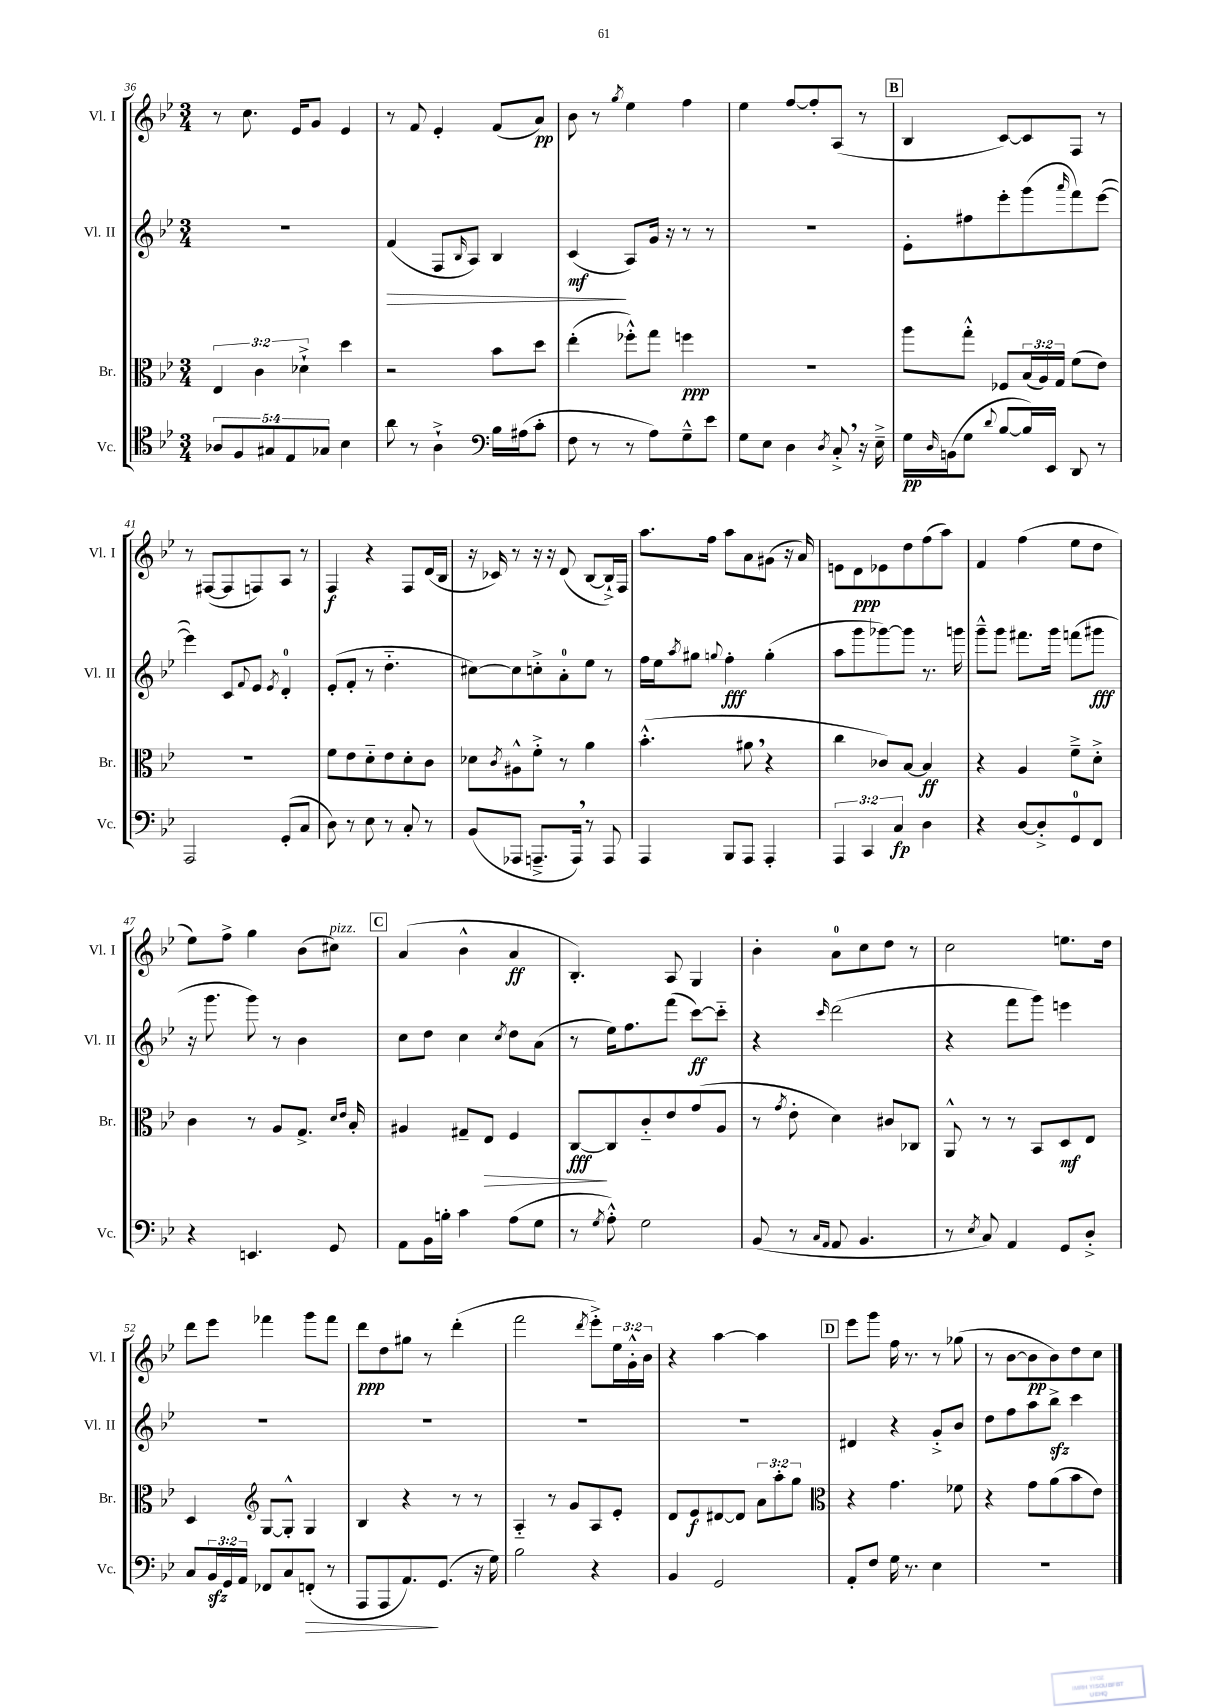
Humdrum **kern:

**kern	**dynam	**kern	**dynam	**kern	**dynam	**kern	**dynam
*part4	*part4	*part3	*part3	*part2	*part2	*part1	*part1
*staff4	*staff4	*staff3	*staff3	*staff2	*staff2	*staff1	*staff1
*I"Vc.	*	*I"Br.	*	*I"Vl. II	*	*I"Vl. I	*
*I'Vc.	*	*I'Br.	*	*I'Vl. II	*	*I'Vl. I	*
*clefC4	*	*clefC3	*	*clefG2	*	*clefG2	*
*k[b-e-]	*	*k[b-e-]	*	*k[b-e-]	*	*k[b-e-]	*
*M3/4	*	*M3/4	*	*M3/4	*	*M3/4	*
=36	=36	=36	=36	=36	=36	=36	=36
10A-X/L	.	6E-/	.	2.r	.	8r	.
10F/	.	.	.	.	.	.	.
.	.	.	.	.	.	8.cc\	.
.	.	6c\	.	.	.	.	.
10G#X/	.	.	.	.	.	.	.
10E-/	.	.	.	.	.	.	.
.	.	.	.	.	.	16e-/KL	.
.	.	6d-X`^\	.	.	.	.	.
.	.	.	.	.	.	8g/J	.
10G-X/J	.	.	.	.	.	.	.
4B-\	.	4dd\	.	.	.	4e-/	.
=37	=37	=37	=37	=37	=37	=37	=37
!	!	!	!	!	!LO:HP:b	!	!
8a\	.	2r	.	(4f/	>	8r	.
8r	.	.	.	.	.	8f/	.
4A`^\	.	.	.	8F/L	.	4e-'/	.
.	.	.	.	16qqB-/	.	.	.
.	.	.	.	8A/J)	.	.	.
*clefF4	*	*	*	*	*	*	*
16B-\LL	.	8b-\L	.	4B-/	.	(8f/L	.
(16A#X\J	.	.	.	.	.	.	.
8c'\J	.	8dd\J	.	.	.	8a/J)	pp
=38	=38	=38	=38	=38	=38	=38	=38
8F\	.	(4ee-'\	.	(4c/	mf	8b-\	.
8r	.	.	.	.	.	8r	.
.	.	.	.	.	.	8qgg/	.
8r	.	8ff-X'^^\L)	.	8A/L)	]	4ee-\	.
8A\L)	.	8gg\J	.	16g/Jk	.	.	.
.	.	.	.	16r	.	.	.
8G~^^\	.	4ffn\	ppp	8r	.	4ff\	.
8e-\J	.	.	.	8r	.	.	.
=39	=39	=39	=39	=39	=39	=39	=39
8G\L	.	2.r	.	2.r	.	4ee-\	.
8E-\J	.	.	.	.	.	.	.
4D\	.	.	.	.	.	[8ff/L	.
.	.	.	.	.	.	8ff'/]	.
8qD/	.	.	.	.	.	.	.
8C'^,/	.	.	.	.	.	(8A/J	.
16r	.	.	.	.	.	8r	.
16E-~^\	.	.	.	.	.	.	.
!!LO:REH:place=s1:t=B
=40	=40	=40	=40	=40	=40	=40	=40
16G\LL	pp	8aa\L	.	8e-'\L	.	4B-/	.
16qqD/	.	.	.	.	.	.	.
(16BBn\J	.	.	.	.	.	.	.
8G\J	.	8gg'^^\J	.	8ff#X\	.	.	.
8qqd/	.	.	.	.	.	.	.
[8B-/L	.	8F-X/L	.	8eee-'\	.	[8c/L)	.
16B-/L])	.	(24B-/L	.	(8ggg\	.	8c/]	.
.	.	24A/)	.	.	.	.	.
16EE-/JJ	.	.	.	.	.	.	.
.	.	24G/JJ	.	.	.	.	.
.	.	.	.	16qqaaa/	.	.	.
8DD/	.	(8f\L	.	8fff\)	.	8F/J	.
8r	.	8e-\J)	.	([8eee-\J	.	8r	.
!!LO:LB:g=z
=41	=41	=41	=41	=41	=41	=41	=41
2AAA/	.	2.r	.	4eee-\])	.	8r	.
.	.	.	.	.	.	([8F#X/L	.
.	.	.	.	8c/L	.	8F#/]	.
.	.	.	.	8qqf/	.	.	.
.	.	.	.	8e-/J	.	8Fn/)	.
.	.	.	.	8qe-/	.	.	.
(8GG'/L	.	.	.	4d'/	.	8A/J	.
8C/J	.	.	.	.	.	8r	.
=42	=42	=42	=42	=42	=42	=42	=42
8D\)	.	8f\L	.	(8e-'/L	.	4F/	f
8r	.	8e-\	.	8f'/J	.	.	.
8E-\	.	8d\	.	8r	.	4r	.
8r	.	8e-\	.	4.dd\	.	.	.
8C'/	.	8d'\	.	.	.	8F/L	.
8r	.	8c\J	.	.	.	(16d/L	.
.	.	.	.	.	.	16B-/JJ	.
=43	=43	=43	=43	=43	=43	=43	=43
(8BB-/L	.	8d-X\L	.	[8cc#X\L)	.	16r	.
.	.	.	.	.	.	16c-X/)	.
.	.	8qc/	.	.	.	.	.
8AAA-X/J	.	8A#X^^\	.	8cc#\]	.	8r	.
8.AAAn~^/L	.	8f'^\J	.	8ccn'^\	.	16r	.
.	.	.	.	.	.	16r	.
.	.	8r	.	8a'\	.	(8d/	.
16AAA,/Jk)	.	.	.	.	.	.	.
8r	.	4a\	.	8ee-\J	.	[8B-/L	.
8AAA/	.	.	.	8r	.	16B-`^/L])	.
.	.	.	.	.	.	16F/JJ	.
=44	=44	=44	=44	=44	=44	=44	=44
4AAA/	.	(4.b-'^^\	.	16ff\LL	.	8.aa\L	.
.	.	.	.	16ee-\J	.	.	.
.	.	.	.	8qaa/	.	.	.
.	.	.	.	8gg#X\J	.	.	.
.	.	.	.	.	.	16ff\Jk	.
.	.	.	.	8qqggn/	.	.	.
8BBB-/L	.	.	.	4ff'\	fff	8aa\L	.
8AAA/J	.	8a#X,\	.	.	.	8a\	.
4AAA'/	.	4r	.	(4gg'\	.	(8g#X\J	.
.	.	.	.	.	.	16r	.
.	.	.	.	.	.	16a/)	.
=45	=45	=45	=45	=45	=45	=45	=45
6AAA/	.	4cc\	.	8aa\L	.	8en\L	.
.	.	.	.	8ggg\	.	8d\	ppp
6CC/	.	.	.	.	.	.	.
.	.	8c-X/L)	.	[8ggg-X\)	.	8e-X\	.
6C/	fp	.	.	.	.	.	.
.	.	[8B-/J	.	8ggg-\J]	.	8dd\	.
4D\	.	4B-/]	ff	8.r	.	(8ff\	.
.	.	.	.	.	.	8aa\J)	.
.	.	.	.	16gggn\	.	.	.
=46	=46	=46	=46	=46	=46	=46	=46
4r	.	4r	.	8ggg~^^\L	.	4f/	.
.	.	.	.	8ggg\J	.	.	.
[8D/L	.	4A/	.	8.fff#X\L	.	(4ff\	.
8D'^/]	.	.	.	.	.	.	.
.	.	.	.	16ggg\Jk	.	.	.
8GG/	.	8f~^\L	.	(8fffn\L	.	8ee-\L	.
8FF/J	.	8d'^\J	.	8ggg#X\J	fff	8dd\J	.
!!LO:LB:g=z
=47	=47	=47	=47	=47	=47	=47	=47
4r	.	4c\	.	16r	.	8ee-\L)	.
.	.	.	.	8.ggg\	.	.	.
.	.	.	.	.	.	8ff^\J	.
4.EEn/	.	8r	.	8ggg\)	.	4gg\	.
.	.	8A/L	.	8r	.	.	.
.	.	8.G^/J	.	4b-\	.	(8b-\L	.
!	!	!	!	!	!	!LO:TX:a:i:t=pizz.	!
8GG/	.	.	.	.	.	8cc#X\J)	.
.	.	16qqd/LL	.	.	.	.	.
.	.	16qqe-/JJ	.	.	.	.	.
.	.	16B-'/	.	.	.	.	.
!!LO:REH:place=s1:t=C
=48	=48	=48	=48	=48	=48	=48	=48
8AA\L	.	4A#X/	.	8cc\L	.	(4a/	.
16BB-\L	.	.	.	8dd\J	.	.	.
16Bn'\JJ	.	.	.	.	.	.	.
4c\	.	8G#X~/L	.	4cc\	.	4b-^^\	.
!	!	!	!LO:HP:b	!	!	!	!
.	.	8E-/J	>	.	.	.	.
.	.	.	.	8qcc/	.	.	.
(8A\L	.	4F/	.	8dd\L	.	4a/	ff
8G\J	.	.	.	(8a\J	.	.	.
=49	=49	=49	=49	=49	=49	=49	=49
8r	.	[8C/L	fff	8r	.	4.B-'/)	.
8qG/	.	.	.	.	.	.	.
8A'^^\)	.	8C/]	]	16ee-\KL)	.	.	.
.	.	.	.	8.ff\	.	.	.
2G\	.	8c/	.	.	.	.	.
.	.	8e-/	.	(8fff\J	.	8A/	.
.	.	(8g/	.	[8ccc\L)	ff	4G/	.
.	.	8A/J	.	8ccc\J]	.	.	.
=50	=50	=50	=50	=50	=50	=50	=50
(8BB-/	.	8r	.	4r	.	4b-'\	.
.	.	8qg/	.	.	.	.	.
8r	.	8e-'\	.	.	.	.	.
16qqC/LL	.	.	.	.	.	.	.
16qqAA/JJ	.	.	.	16qqccc/	.	.	.
8AA/	.	4d\)	.	(2ddd\	.	8a\L	.
4.BB-/	.	.	.	.	.	8cc\	.
.	.	8c#X/L	.	.	.	8dd\J	.
.	.	8C-X/J	.	.	.	8r	.
=51	=51	=51	=51	=51	=51	=51	=51
8r	.	8AA^^/	.	4r	.	2cc\	.
8qE-/	.	.	.	.	.	.	.
8C/)	.	8r	.	.	.	.	.
4AA/	.	8r	.	8fff\L	.	.	.
.	.	8BB-/L	.	8ggg\J)	.	.	.
8GG/L	.	8D/	mf	4eeen\	.	8.een\L	.
8D'^/J	.	8E-/J	.	.	.	.	.
.	.	.	.	.	.	16dd\Jk	.
!!LO:LB:g=z
=52	=52	=52	=52	=52	=52	=52	=52
8C/L	.	4D/	.	2.r	.	8ddd\L	.
24BB-zz/L	.	.	.	.	.	8eee-\J	.
24GG/	.	.	.	.	.	.	.
24AA/JJ	.	.	.	.	.	.	.
*	*	*clefG2	*	*	*	*	*
8FF-X/L	.	[8G/L	.	.	.	4fff-X\	.
8C/	.	8G'^^/J]	.	.	.	.	.
!	!LO:HP:b	!	!	!	!	!	!
(8FFn'/J	>	4G/	.	.	.	8ggg\L	.
8r	.	.	.	.	.	8fff-\J	.
=53	=53	=53	=53	=53	=53	=53	=53
8AAA/L	.	4B-/	.	2.r	.	8ddd\L	ppp
8AAA/	.	.	.	.	.	8dd\	.
8.AA/)	.	4r	.	.	.	8gg#X\J	.
.	.	.	.	.	.	8r	.
(8.GG/J	]	.	.	.	.	.	.
.	.	8r	.	.	.	(4ddd'\	.
16r	.	8r	.	.	.	.	.
16G\)	.	.	.	.	.	.	.
=54	=54	=54	=54	=54	=54	=54	=54
2B-\	.	4A/	.	2.r	.	2fff\	.
.	.	8r	.	.	.	.	.
.	.	8g/L	.	.	.	.	.
.	.	.	.	.	.	8qddd/	.
4r	.	8A/	.	.	.	8eee-'^\L)	.
.	.	8e-'/J	.	.	.	24ee-\L	.
.	.	.	.	.	.	24g'^^\	.
.	.	.	.	.	.	24b-\JJ	.
=55	=55	=55	=55	=55	=55	=55	=55
4BB-/	.	8d/L	.	2.r	.	4r	.
.	.	8e-/	f	.	.	.	.
2GG/	.	[8d#X/	.	.	.	[4aa\	.
.	.	8d#/J]	.	.	.	.	.
.	.	12a\L	.	.	.	4aa\]	.
.	.	12aa'\	.	.	.	.	.
.	.	12gg\J	.	.	.	.	.
!!LO:REH:place=s1:t=D
=56	=56	=56	=56	=56	=56	=56	=56
*	*	*clefC3	*	*	*	*	*
8AA'/L	.	4r	.	4d#X/	.	8eee-\L	.
8F/J	.	.	.	.	.	8ggg\J	.
16G\	.	4.g\	.	4r	.	16ff\	.
8.r	.	.	.	.	.	8.r	.
4E-\	.	.	.	8g'^/L	.	8r	.
.	.	8f-X\	.	8b-/J	.	(8gg-X\	.
=57	=57	=57	=57	=57	=57	=57	=57
2.r	.	4r	.	8dd\L	.	8r	.
.	.	.	.	8ff\	.	[8b-\L	.
.	.	8g\L	.	8aa\	.	8b-\]	pp
.	.	(8a\	.	8bb-zz^\J	.	8b-\)	.
.	.	8b-\	.	4ccc\	.	8dd\	.
.	.	8e-\J)	.	.	.	8cc\J	.
==	==	==	==	==	==	==	==
*-	*-	*-	*-	*-	*-	*-	*-
